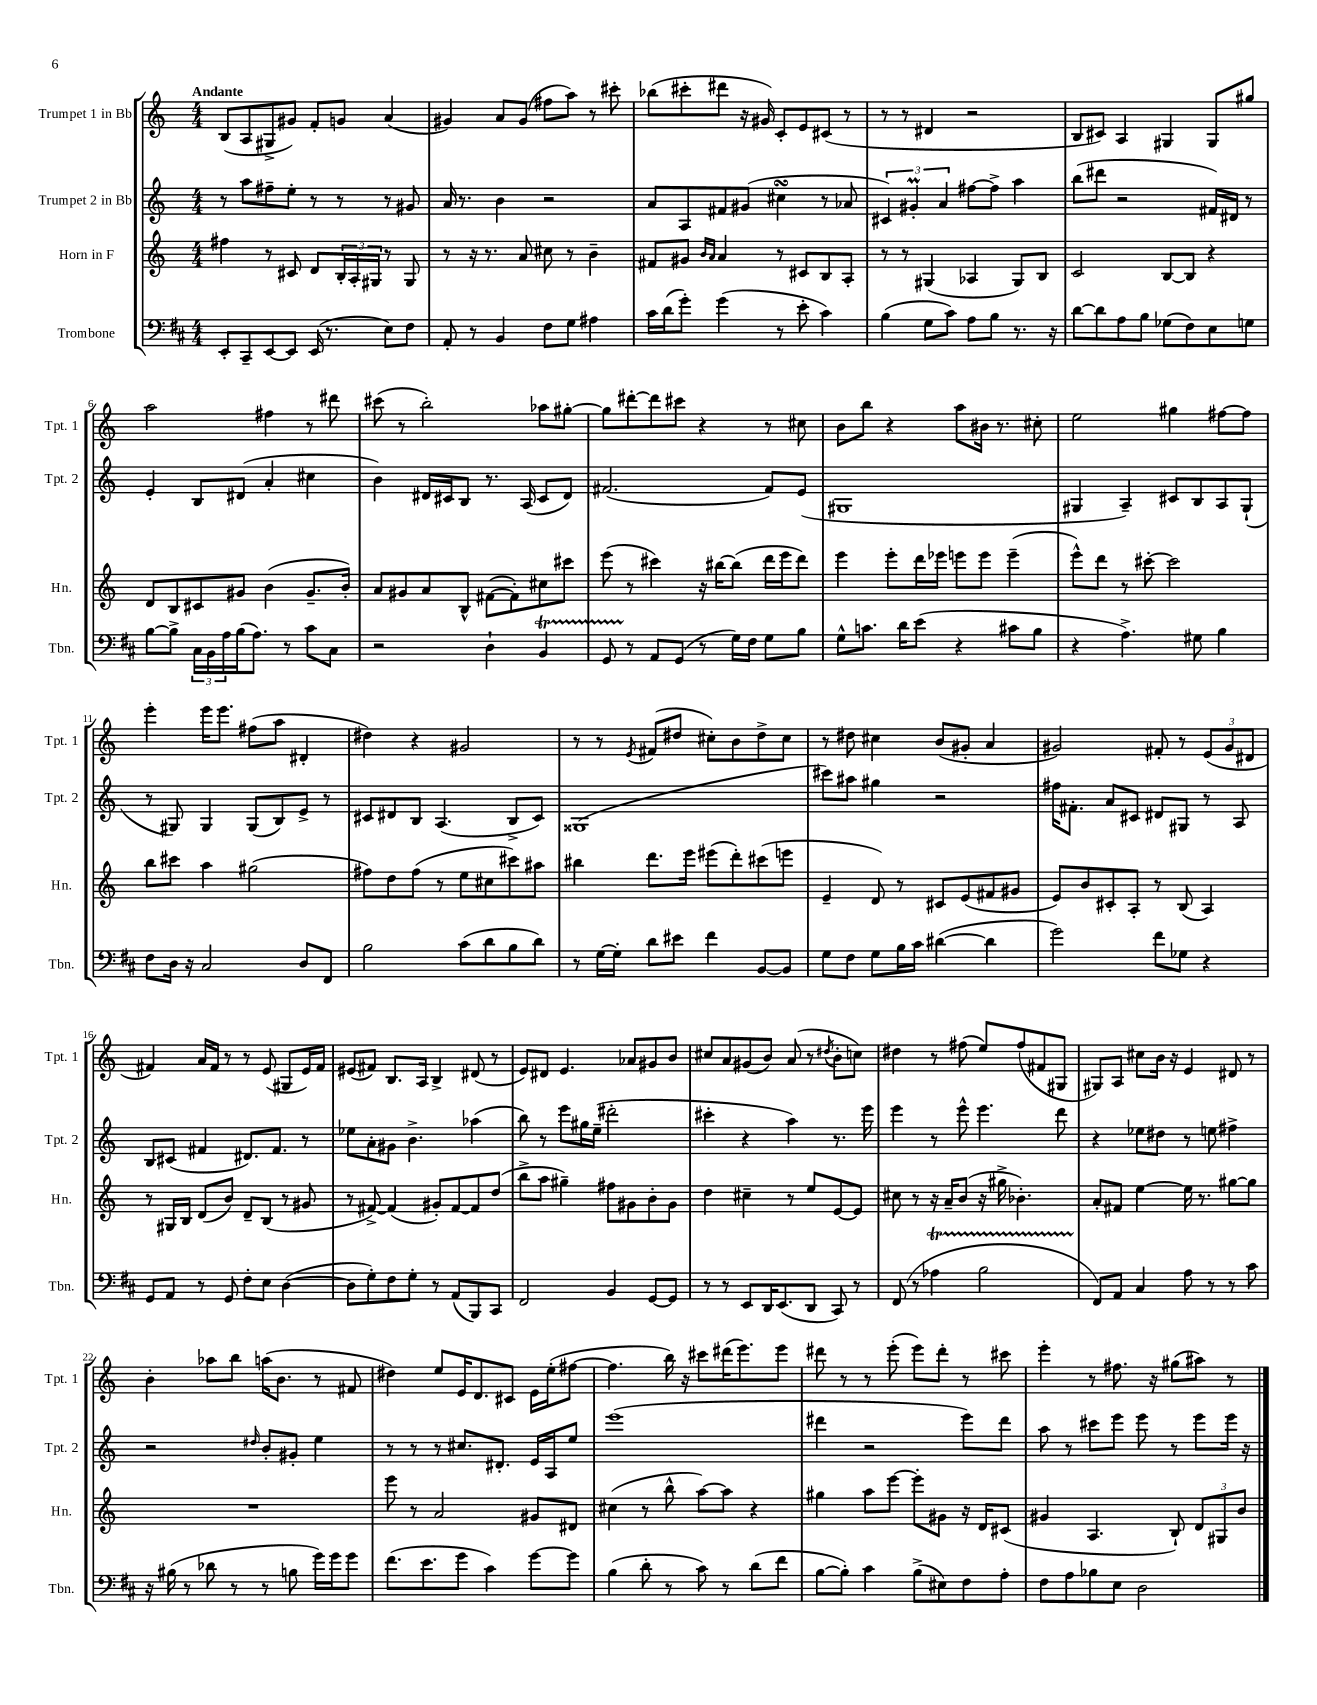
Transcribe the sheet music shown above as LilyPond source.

<<
\new StaffGroup <<
\new Staff = "s0" \with { instrumentName = "Trumpet 1 in Bb" shortInstrumentName = "Tpt. 1" } {
    \clef treble \key c \major \numericTimeSignature \time 4/4 \tempo "Andante"
    b8( a8 gis8-> gis'8) f'8-. g'8 a'4( |
    gis'4) a'8 gis'8( fis''8 a''8) r8 cis'''8-. |
    bes''8( cis'''8-. dis'''8 r16 gis'16) c'8-. e'8 cis'8( r8 |
    r8 r8 dis'4 r2 |
    b8 cis'8) a4 gis4 gis8 gis''8 |
    a''2 fis''4 r8 dis'''8 |
    cis'''8( r8 b''2-.) aes''8 gis''8~-. |
    gis''8 dis'''8~-. dis'''8 cis'''8 r4 r8 cis''8 |
    b'8 b''8 r4 a''8 bis'16 r8. cis''8-. |
    e''2 gis''4 fis''8~ fis''8 |
    e'''4-. e'''16 e'''8. fis''8( a''8 dis'4-. |
    dis''4) r4 gis'2 |
    r8 r8 \acciaccatura { e'8 } fis'8( dis''8 cis''8-.) b'8 dis''8-> cis''8 |
    r8 dis''8 cis''4 b'8( gis'8-. a'4 |
    gis'2) fis'8-. r8 \tuplet 3/2 { e'8( gis'8 dis'8 } |
    fis'4) a'16 fis'16 r8 r8 e'8( gis8 e'16) fis'16 |
    eis'8( fis'8) b8. a16 b4-> dis'8( r8 |
    e'8) dis'8 e'4. aes'8 gis'8 b'8 |
    cis''8 a'8 gis'8( b'8) a'8( r8 \acciaccatura { dis''8 } b'8-. c''8) |
    dis''4 r8 fis''8( e''8) fis''8( fis'8 gis8 |
    gis8) a8 cis''8 b'16 r16 e'4 dis'8 r8 |
    b'4-. aes''8 b''8 a''16( b'8. r8 fis'8 |
    dis''4) e''8 e'16 d'8. cis'8 e'16 e''16-.( fis''8~ |
    fis''4. b''16) r16 cis'''8 dis'''16( e'''8.) e'''8 |
    dis'''8 r8 r8 e'''8-.( e'''8) dis'''8-. r8 cis'''8 |
    e'''4-. r8 fis''8. r16 gis''8( ais''8) r8 \bar "|." |
}
\new Staff = "s1" \with { instrumentName = "Trumpet 2 in Bb" shortInstrumentName = "Tpt. 2" } {
    \clef treble \key c \major \numericTimeSignature \time 4/4
    r8 a''8 fis''8-- e''8-. r8 r8 r8 gis'8 |
    a'16 r8. b'4 r2 |
    a'8 a8 fis'8 gis'8( cis''4\turn r8 aes'8 |
    \tuplet 3/2 { cis'4) gis'4-.\prall a'4 } fis''8~ fis''8-> a''4 |
    b''8( dis'''8 r2 fis'16) dis'16 r8 |
    e'4-. b8 dis'8( a'4-. cis''4 |
    b'4) dis'16 cis'16 b8 r8. a16( cis'8 dis'8) |
    fis'2.( fis'8) e'8( |
    gis1 |
    gis4 a4--) cis'8 b8 a8 gis8-!( |
    r8 gis8) gis4 gis8( b8) e'8-> r8 |
    cis'8 dis'8 b8 a4.( b8-> cis'8) |
    gisis1( |
    cis'''8) ais''8 gis''4 r2 |
    fis''16 fis'8.-. a'8 cis'8 dis'8 gis8 r8 a8 |
    b8 cis'8( fis'4 dis'8.) fis'8. r8 |
    ees''8 a'8-. gis'8 b'4.-> aes''4( |
    b''8) r8 e'''8 gis''16 e''16--( dis'''2-. |
    cis'''4-. r4 a''4) r8. e'''16 |
    e'''4 r8 e'''8-^ e'''4. d'''8 |
    r4 ees''8 dis''8 r8 e''8 fis''4-> |
    r2 \grace { dis''16 } b'8-. gis'8-. e''4 |
    r8 r8 r8 cis''8. dis'8.-. e'16 a16 e''8 |
    e'''1( |
    dis'''4 r2 e'''8) dis'''8 |
    a''8 r8 cis'''8 e'''8 e'''8 r8 e'''8 e'''16 r16 \bar "|." |
}
\new Staff = "s2" \with { instrumentName = "Horn in F" shortInstrumentName = "Hn." } {
    \clef treble \key c \major \numericTimeSignature \time 4/4
    fis''4 r8 cis'8 d'8 \tuplet 3/2 { b16-. a16-. gis16 } r8 gis8 |
    r8 r16 r8. a'8 cis''8 r8 b'4-- |
    fis'8 gis'8 \grace { b'16 a'16 } a'4 r8 cis'8 b8 a8-. |
    r8 r8 gis4( aes4 gis8) b8 |
    c'2 b8~ b8 r4 |
    d'8 b8 cis'8 gis'8 b'4( gis'8.-- b'16-.) |
    a'8 gis'8 a'8 b8-^ fis'8~( fis'8-.) cis''8 cis'''8 |
    e'''8( r8 cis'''4) r16 bis''16~ bis''8( d'''16 e'''16 d'''8) |
    e'''4 e'''8-. d'''16 ees'''16 e'''8 e'''8 e'''4--( |
    e'''8-^) d'''8 r8 cis'''8~-. cis'''2 |
    b''8 cis'''8 a''4 gis''2( |
    fis''8) d''8 fis''8( r8 e''8 cis''8 cis'''8) ais''8 |
    bis''4 d'''8. e'''16 eis'''8( d'''8-.) cis'''8( e'''8 |
    e'4-- d'8) r8 cis'8 e'8( fis'8 gis'8 |
    e'8) b'8 cis'8-. a8-. r8 b8( a4) |
    r8 gis16 b16 d'8( b'8) d'8-- b8( r8 gis'8 |
    r8 fis'8~->) fis'4( gis'8-.) fis'8~ fis'8 d''8( |
    b''8-> a''8 gis''4--) fis''8 gis'8 b'8-. gis'8 |
    d''4 cis''4-- r8 e''8 e'8~ e'8 |
    cis''8 r8 r16 a'16-- b'8( r16 gis''16-> bes'4.-.) |
    a'8-. fis'8 e''4~ e''16 r8. gis''8~ gis''8 |
    R1 |
    e'''8 r8 a'2 gis'8 dis'8 |
    cis''4( r8 b''8-^ a''8~) a''8 r4 |
    gis''4 a''8 e'''8~ e'''8-. gis'8 r16 d'16 cis'8( |
    gis'4 a4. b8-!) \tuplet 3/2 { d'8 gis8 b'8 } \bar "|." |
}
\new Staff = "s3" \with { instrumentName = "Trombone" shortInstrumentName = "Tbn." } {
    \clef bass \key d \major \numericTimeSignature \time 4/4
    e,8-. cis,8-- e,8~ e,8 e,16( r8. e8) fis8 |
    a,8-. r8 b,4 fis8 g8 ais4 |
    cis'16 d'16( g'8-.) g'4( r8 e'8-. cis'4) |
    b4( g8 cis'8) a8 b8 r8. r16 |
    d'8~ d'8 a8 b8 ges8( fis8) e8 g8 |
    b8~ b8-> \tuplet 3/2 { cis16 b,16 a16 } b16( a8.) r8 cis'8 cis8 |
    r2 d4-! b,4\startTrillSpan |
    g,8 r8\stopTrillSpan a,8 g,8( r8 g16) fis16 g8 b8 |
    g8-^ c'8. d'16 e'8( r4 cis'8 b8 |
    r4 a4.->) gis8 b4 |
    fis8 d16 r16 cis2 d8 fis,8 |
    b2 cis'8( d'8 b8 d'8) |
    r8 g16~ g16-. d'8 eis'8 fis'4 b,8~ b,8 |
    g8 fis8 g8 b16 cis'16 dis'4~( dis'4 |
    g'2) fis'8 ges8 r4 |
    g,8 a,8 r8 g,8 fis8-. e8 d4~( |
    d8 g8-.) fis8 g8-. r8 a,8( b,,8) cis,8 |
    fis,2 b,4 g,8~ g,8 |
    r8 r8 e,8 d,16 e,8.( d,8 cis,8) r8 |
    fis,8( r8 aes4\startTrillSpan b2 |
    fis,8\stopTrillSpan) a,8 cis4 a8 r8 r8 cis'8 |
    r16 bis16( r8 des'8 r8 r8 b8 g'16) g'16 g'8 |
    fis'8.( e'8. g'8 cis'4) g'8~ g'8 |
    b4( d'8-. r8 cis'8) r8 d'8( fis'8 |
    b8~ b8-.) cis'4 b8->( eis8) fis8 a8-. |
    fis8 a8 bes8 e8 d2 \bar "|." |
}
>>
>>
